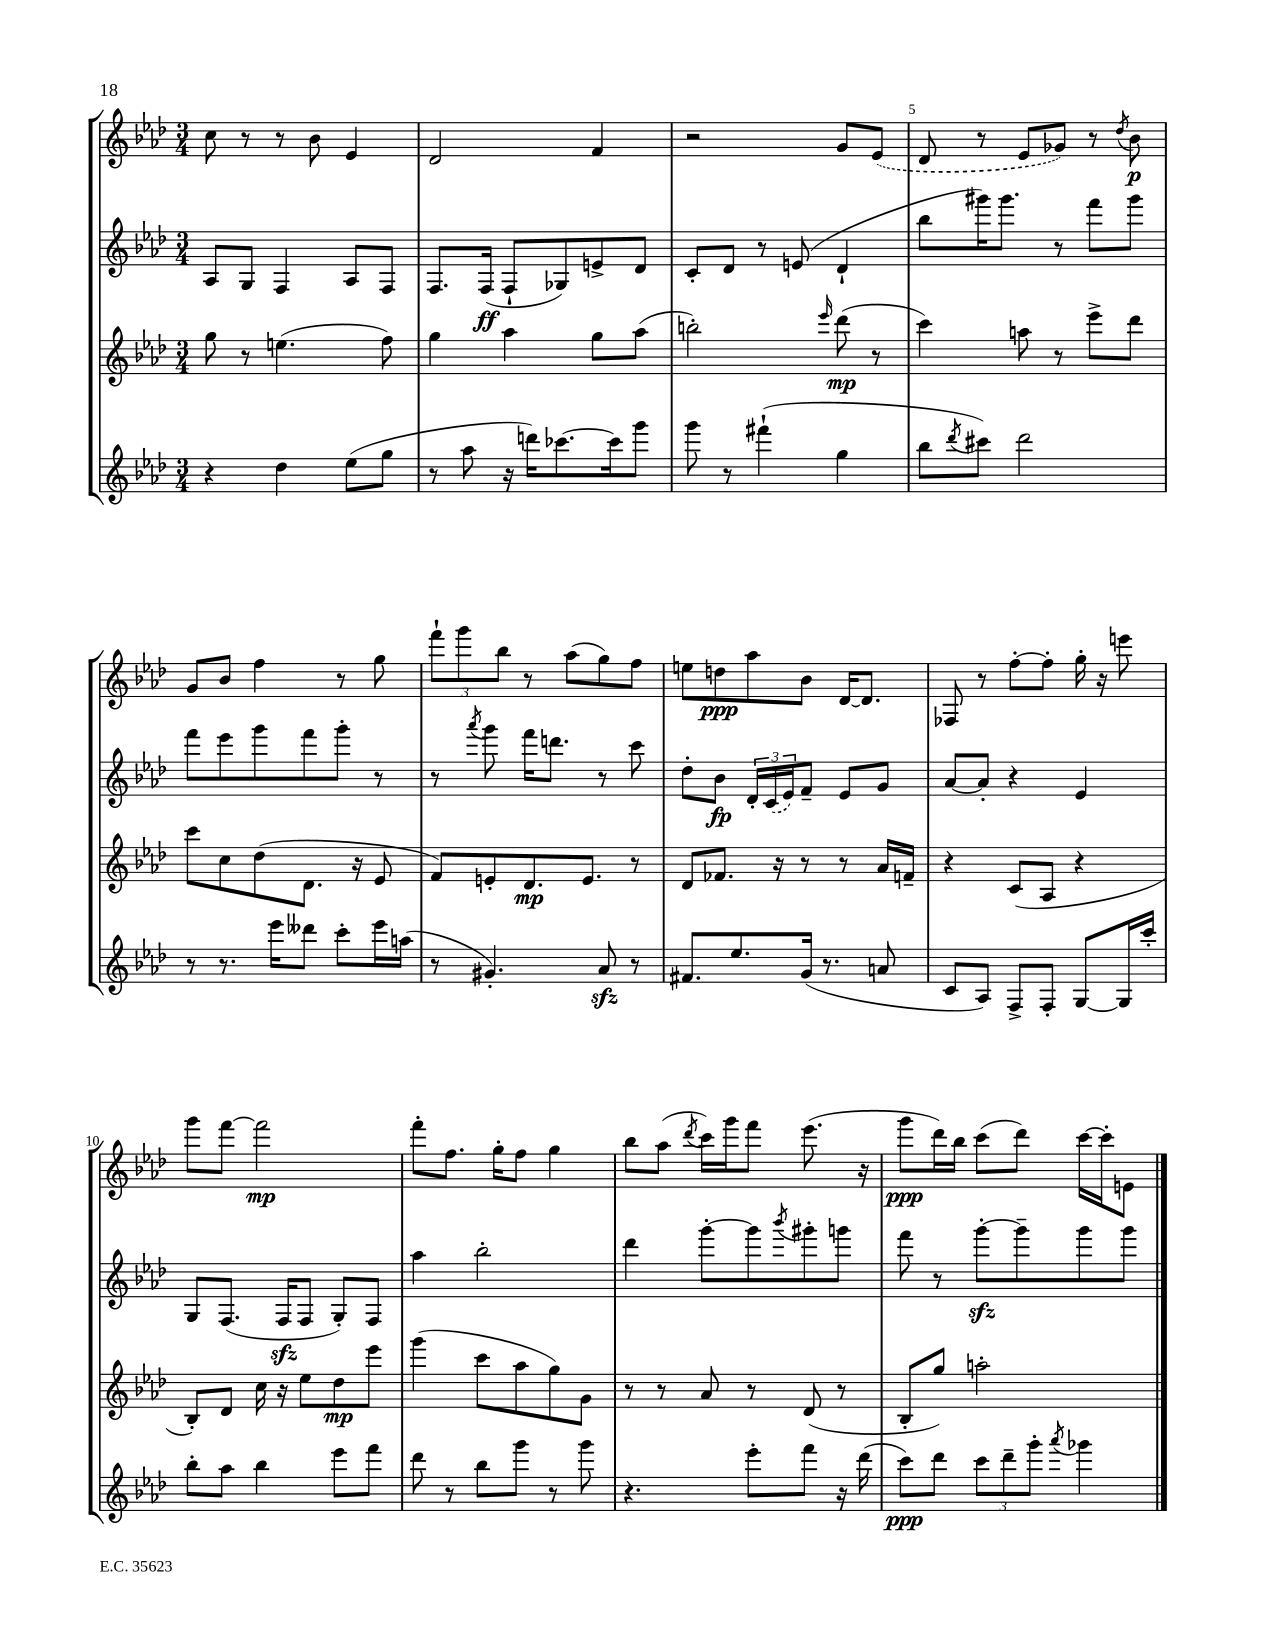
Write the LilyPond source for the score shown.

<<
\new StaffGroup <<
\new Staff = "s0" {
    \clef treble \key aes \major \numericTimeSignature \time 3/4
    c''8 r8 r8 bes'8 ees'4 |
    des'2 f'4 |
    r2 g'8 \once \slurDashed ees'8( |
    des'8 r8 ees'8 ges'8) r8 \acciaccatura { des''8 } bes'8\p |
    g'8 bes'8 f''4 r8 g''8 |
    \tuplet 3/2 { f'''8-! g'''8 bes''8 } r8 aes''8( g''8) f''8 |
    e''8 d''8\ppp aes''8 bes'8 des'16~ des'8. |
    fes8 r8 f''8~-. f''8-. g''16-. r16 e'''8 |
    g'''8 f'''8~ f'''2\mp |
    f'''8-. f''8. g''16-. f''8 g''4 |
    bes''8 aes''8( \acciaccatura { des'''8 } c'''16) g'''16 f'''8 ees'''8.( r16 |
    g'''8\ppp des'''16) bes''16 c'''8( des'''8) c'''16~ c'''16-. e'8 \bar "|." |
}
\new Staff = "s1" {
    \clef treble \key aes \major \numericTimeSignature \time 3/4
    aes8 g8 f4 aes8 f8 |
    f8. f16\ff( f8-! ges8) e'8-> des'8 |
    c'8-. des'8 r8 e'8( des'4-! |
    bes''8 gis'''16) gis'''8. r8 f'''8 gis'''8 |
    f'''8 ees'''8 g'''8 f'''8 g'''8-. r8 |
    r8 \acciaccatura { aes'''8 } g'''8 f'''16 d'''8. r8 c'''8 |
    des''8-. bes'8\fp \tuplet 3/2 { des'16-. \once \slurDashed c'16( ees'16) } f'8-- ees'8 g'8 |
    aes'8~ aes'8-. r4 ees'4 |
    g8 f8.( f16\sfz f8 g8-.) f8 |
    aes''4 bes''2-. |
    des'''4 g'''8~-. g'''8 \acciaccatura { bes'''8 } gis'''8-. g'''8 |
    f'''8 r8 g'''8~-.\sfz g'''8-- g'''8 g'''8 \bar "|." |
}
\new Staff = "s2" {
    \clef treble \key aes \major \numericTimeSignature \time 3/4
    g''8 r8 e''4.( f''8) |
    g''4 aes''4 g''8 aes''8( |
    b''2-.) \grace { ees'''16 } des'''8\mp( r8 |
    c'''4) a''8 r8 ees'''8-> des'''8 |
    c'''8 c''8 des''8( des'8. r16 ees'8 |
    f'8) e'8-. des'8.\mp e'8. r8 |
    des'8 fes'8. r16 r8 r8 aes'16 f'16-- |
    r4 c'8( aes8 r4 |
    bes8-.) des'8 c''16 r16 ees''8 des''8\mp ees'''8 |
    g'''4( c'''8 aes''8 g''8) g'8 |
    r8 r8 aes'8 r8 des'8( r8 |
    bes8-. g''8) a''2-. \bar "|." |
}
\new Staff = "s3" {
    \clef treble \key aes \major \numericTimeSignature \time 3/4
    r4 des''4 ees''8( g''8 |
    r8 aes''8 r16 d'''16) ces'''8.~ ces'''16 g'''8 |
    g'''8 r8 fis'''4-!( g''4 |
    bes''8 \acciaccatura { des'''8 } cis'''8) des'''2 |
    r8 r8. ees'''16 deses'''8 c'''8-. ees'''16 a''16( |
    r8 gis'4.-.) aes'8\sfz r8 |
    fis'8. ees''8. g'16( r8. a'8 |
    c'8 aes8) f8-> f8-. g8~ g16 c'''16-. |
    bes''8-. aes''8 bes''4 ees'''8 f'''8 |
    des'''8 r8 bes''8 g'''8 r8 g'''8 |
    r4. ees'''8-. f'''8 r16 des'''16( |
    c'''8\ppp) des'''8 \tuplet 3/2 { c'''8 des'''8-- g'''8-. } \acciaccatura { aes'''8 } ges'''4 \bar "|." |
}
>>
>>
\layout { \context { \Score currentBarNumber = #2 \override BarNumber.break-visibility = ##(#f #t #t) barNumberVisibility = #(every-nth-bar-number-visible 5) } }
